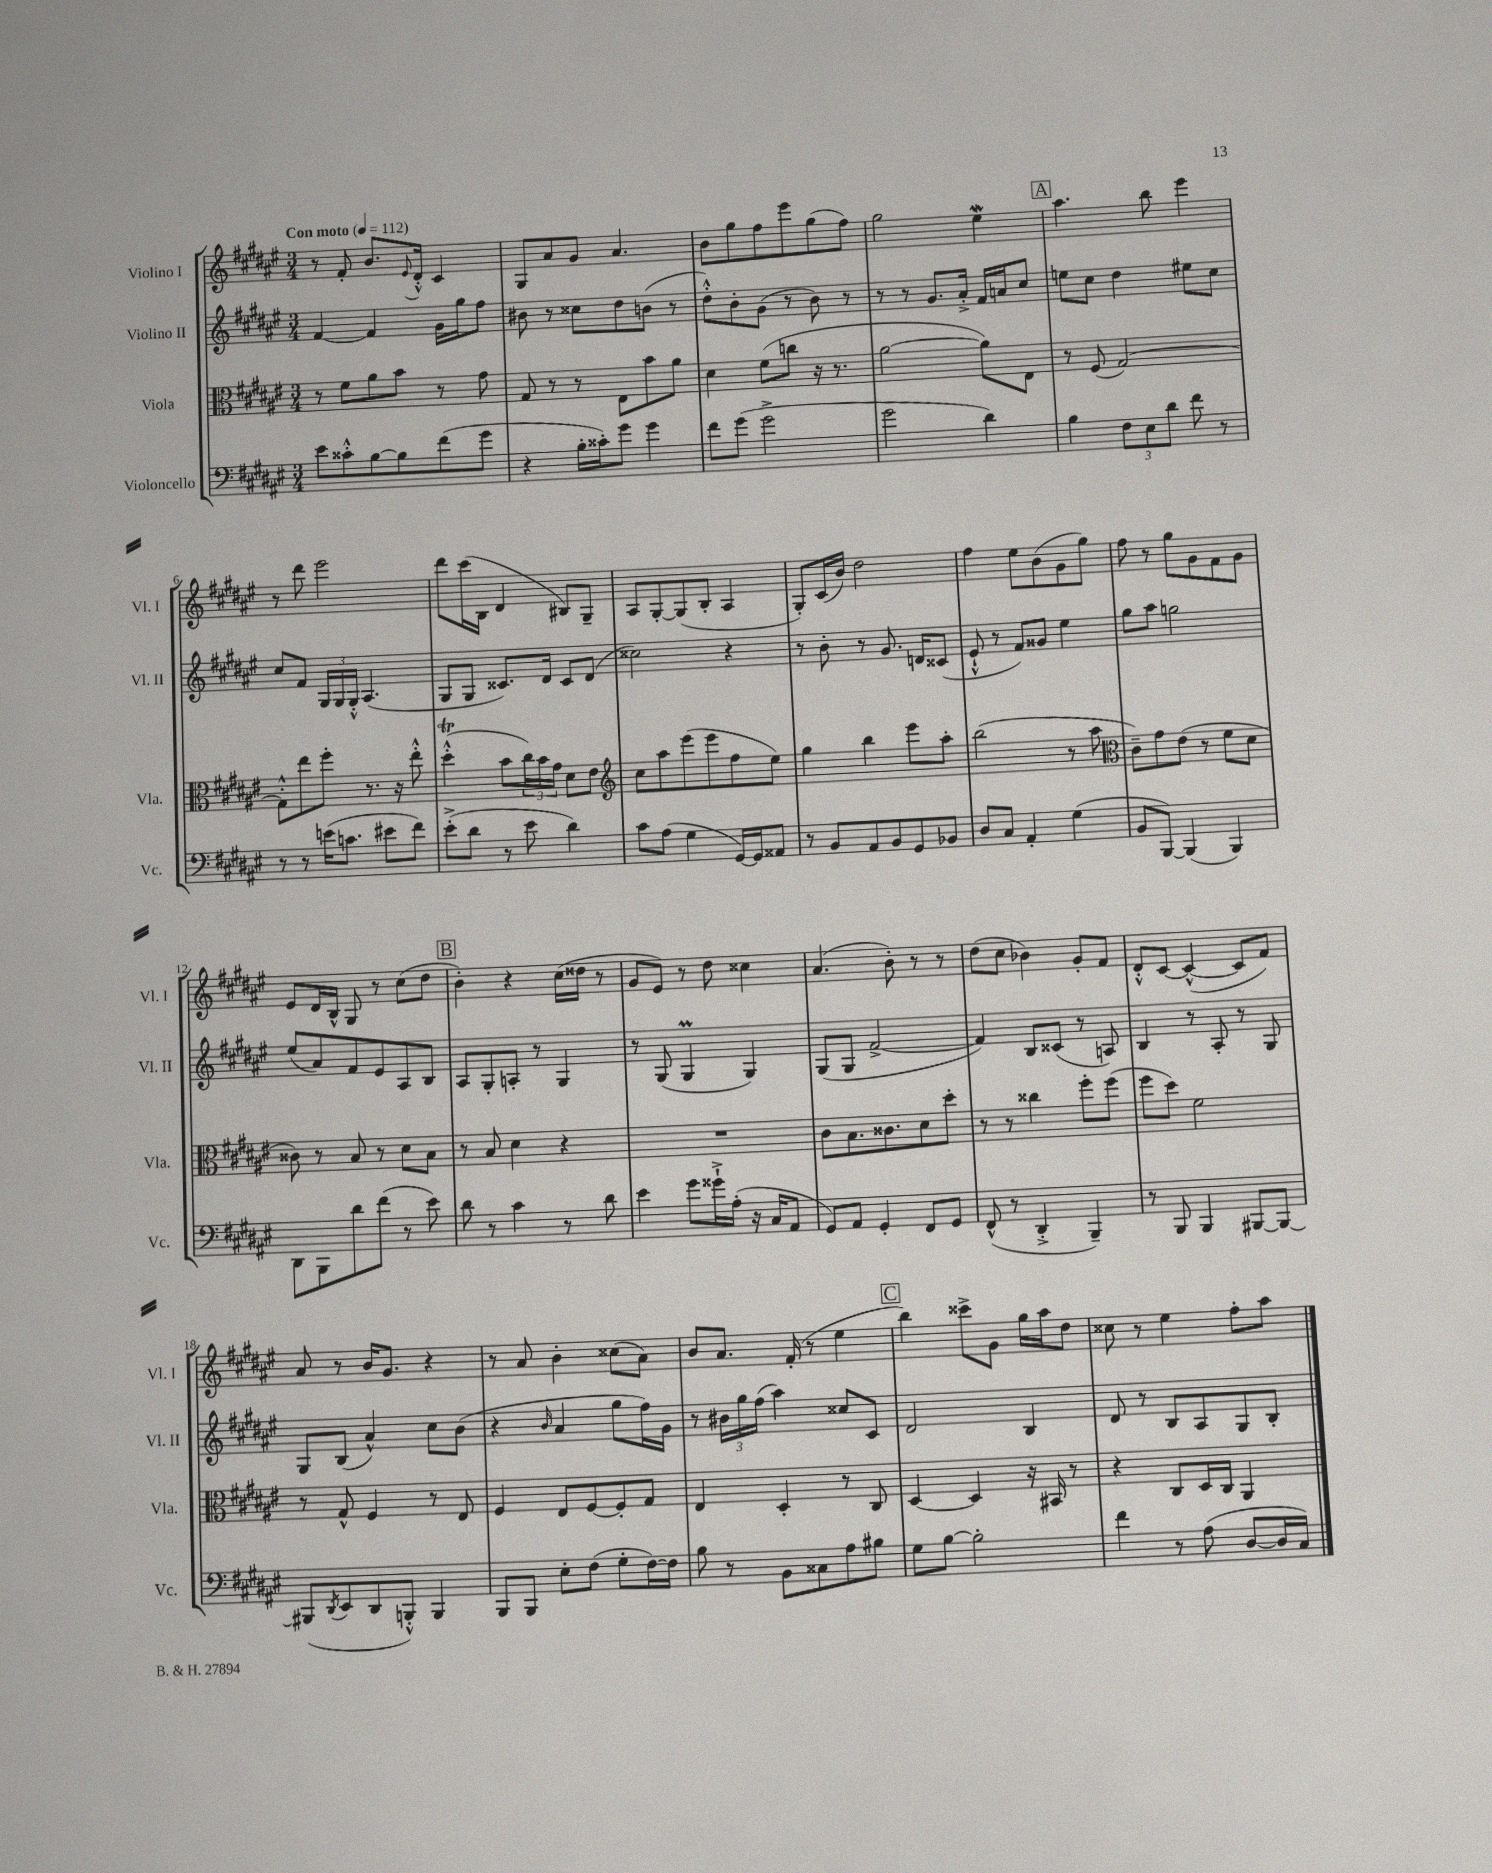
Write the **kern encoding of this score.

**kern	**kern	**kern	**kern
*staff4	*staff3	*staff2	*staff1
*clefF4	*clefC3	*clefG2	*clefG2
*k[f#c#g#d#a#e#]	*k[f#c#g#d#a#e#]	*k[f#c#g#d#a#e#]	*k[f#c#g#d#a#e#]
*M3/4	*M3/4	*M3/4	*M3/4
*MM112	*MM112	*MM112	*MM112
8e#	8r	[4f#	8r
8c##'^^	8f#	.	8f#'
[8B	8a#	4f#]	8.b
8B]	8b	.	.
.	.	.	8qqe#
.	.	.	16d#'^^
(8f#	8r	16g#	4c#
.	.	16gg#	.
8g#	8g#	8ff#	.
=	=	=	=
4r	8G#	8b#	8G#
.	8r	8r	8a#
16B'	8r	8cc##	8g#
16c##')	.	.	.
8g#	8E#	8dd#	4.a#
4g#	8b	(8b	.
.	8a#	8r	.
=	=	=	=
8f#	4d#	8dd#'^^)	8b
(8g#	.	8b'	8gg#
2g#^	(8f#	(8g#	8ff#
.	8cc	8r	8eee#
.	16r	8b)	(8gg#
.	8.r	.	.
.	.	8r	8ff#)
=	=	=	=
2g#	[2a#	8r	2gg#
.	.	8r	.
.	.	8.g#	.
.	.	16a#'^	.
4d#)	8a#])	16f#	4ee#
.	.	16a	.
.	8E#	8cc#	.
=	=	=	=
4B	8r	8ee	4.aa#
.	(8F#	8cc#	.
12F#	[2G#)	4dd#	.
12E#	.	.	.
.	.	.	8bb
12d#	.	.	.
8f#	.	8ee#	4eee#
8r	.	8cc#	.
=	=	=	=
8r	8G#'^^]	8cc#	8r
8r	8ee#	8f#	8ddd#
(16e	8ff#'	24G#	2eee#
.	.	24G#	.
8.c	.	.	.
.	.	24G#'^^	.
.	8.r	(4.A#	.
8e#	.	.	.
.	16r	.	.
8f#)	8ee#'^^	.	.
=	=	=	=
(8e#'^	(4dd#'^^	8G#	8ddd#
8d#	.	8G#	(16ccc#
.	.	.	16B
8r	8b	8.c##)	4d#
8e#	24cc#)	.	.
.	24b	.	.
.	.	16d#	.
.	24g#	.	.
4d#)	8d#	8c##	8B#)
.	8e#	(8d#	8G#~
=	=	=	=
*	*clefG2	*	*
8c#	8cc#	2cc##)	8A#
(8A#	8aa#	.	[8G#'
4G#	(8eee#	.	(8G#]
.	8eee#	.	8B'
[16GG#)	8ff#	4r	4A#
16GG#]	.	.	.
8AA##	8ee#)	.	.
=	=	=	=
8r	4gg#	8r	8G#')
8BB	.	8b'	(16c#
.	.	.	16b)
8AA#	4bb	8r	2dd#
8BB	.	8.g#	.
8GG#	8eee#	.	.
.	.	16d	.
8BB-	8aa#'	(8c##	.
=	=	=	=
8D#	(2bb	8e#`^^	4ff#
8C#	.	8r	.
4AA#'	.	8f#)	8ee#
.	.	8g##	(8b
(4G#	8r	4ee#	8g#
.	8aa#	.	8gg#)
=	=	=	=
*	*clefC3	*	*
8BB	8c#~)	8gg#	8ff#
[8BBB)	8g#	8aa#	8r
(4BBB]	(8e#	2gg	8gg#
.	8r	.	8g#
4BBB)	8f#	.	8f#
.	8d#	.	8g#
=	=	=	=
8DD#	8c##)	(8ee#	8e#
8BBB	8r	8a#)	16d#
.	.	.	16B^^
8d#	8B	8f#	8G#
(8f#	8r	8e#	8r
8r	8d#	8A#	(8cc#
8e#)	8B	8B	8dd#
=	=	=	=
8d#	8r	8A#	4b')
8r	8B	8G#'	.
4c#	4d#	8A'	4r
.	.	8r	.
8r	4r	4G#	(16cc#
.	.	.	16dd##
8d#	.	.	8r
=	=	=	=
4e#	2.r	8r	8g#
.	.	(8G#	8e#)
8g#	.	4G#	8r
16g##`^	.	.	8dd#
(16A#'	.	.	.
16r	.	4G#)	4cc##
16C#	.	.	.
8AA#	.	.	.
=	=	=	=
8GG#)	8c#	(8G#	(4.a#
8AA#	8.B	8G#	.
4GG#'	.	[2f#^	.
.	8.c##	.	.
.	.	.	8b')
8FF#	8d#	.	8r
8GG#	8dd#'	.	8r
=	=	=	=
(8FF#^^	8r	4f#])	(8dd#
8r	8r	.	8cc#
4DD#'^	4cc##	8B	4b-)
.	.	(8c##	.
4BBB~)	8ff#'	8r	8g#'
.	(8ff#	8A)	8f#
=	=	=	=
8r	8ff#	4B	8d#'^^
8BBB	8dd#)	.	[8c#
4BBB	2f#	8r	(4c#^^_
.	.	8A#'	.
[8BBB#	.	8r	8c#]
8BBB#_	.	8G#	8f#)
=	=	=	=
(8BBB#]	8r	8G#	8a#
8qDD#	.	.	.
8EE#	8G#^^	(8B	8r
8DD#	4F#	4a#^^)	16b
.	.	.	8.g#
8BBB'^^)	.	.	.
4BBB	8r	8cc#	4r
.	8E#	(8b	.
=	=	=	=
8BBB	4F#	4r	8r
8BBB	.	.	8a#
.	.	16qqb	.
8E#'	8E#	4a#	4b'
(8F#	[8F#	.	.
8G#'	8F#']	8gg#	(8cc##
[16F#)	8G#	16ff#)	8a#)
16F#]	.	16g#	.
=	=	=	=
8B	4E#	8r	8b
8r	.	24b#	8.a#
.	.	24gg#	.
.	.	(24ff#	.
8BB	4D#'	4aa#)	.
.	.	.	(16f#'
8C##	.	.	8r
8A#	8r	8cc##	4ee#
8B#	8C#	8c#	.
=	=	=	=
8G#	[4D#	2d#	4bb)
[8B	.	.	.
2B']	4D#]	.	8ccc##^
.	.	.	8g#
.	16r	4B	16gg#
.	16BB#	.	16aa#
.	8r	.	8dd#
=	=	=	=
4f#	4r	8d#	8cc##
.	.	8r	8r
8r	8C#	8B	4ee#
(8A#	16D#	8A#	.
.	16C#	.	.
[8D#	4AA#	8G#	8ff#'
16D#]	.	8B'	8aa#
16C#)	.	.	.
==	==	==	==
*-	*-	*-	*-
